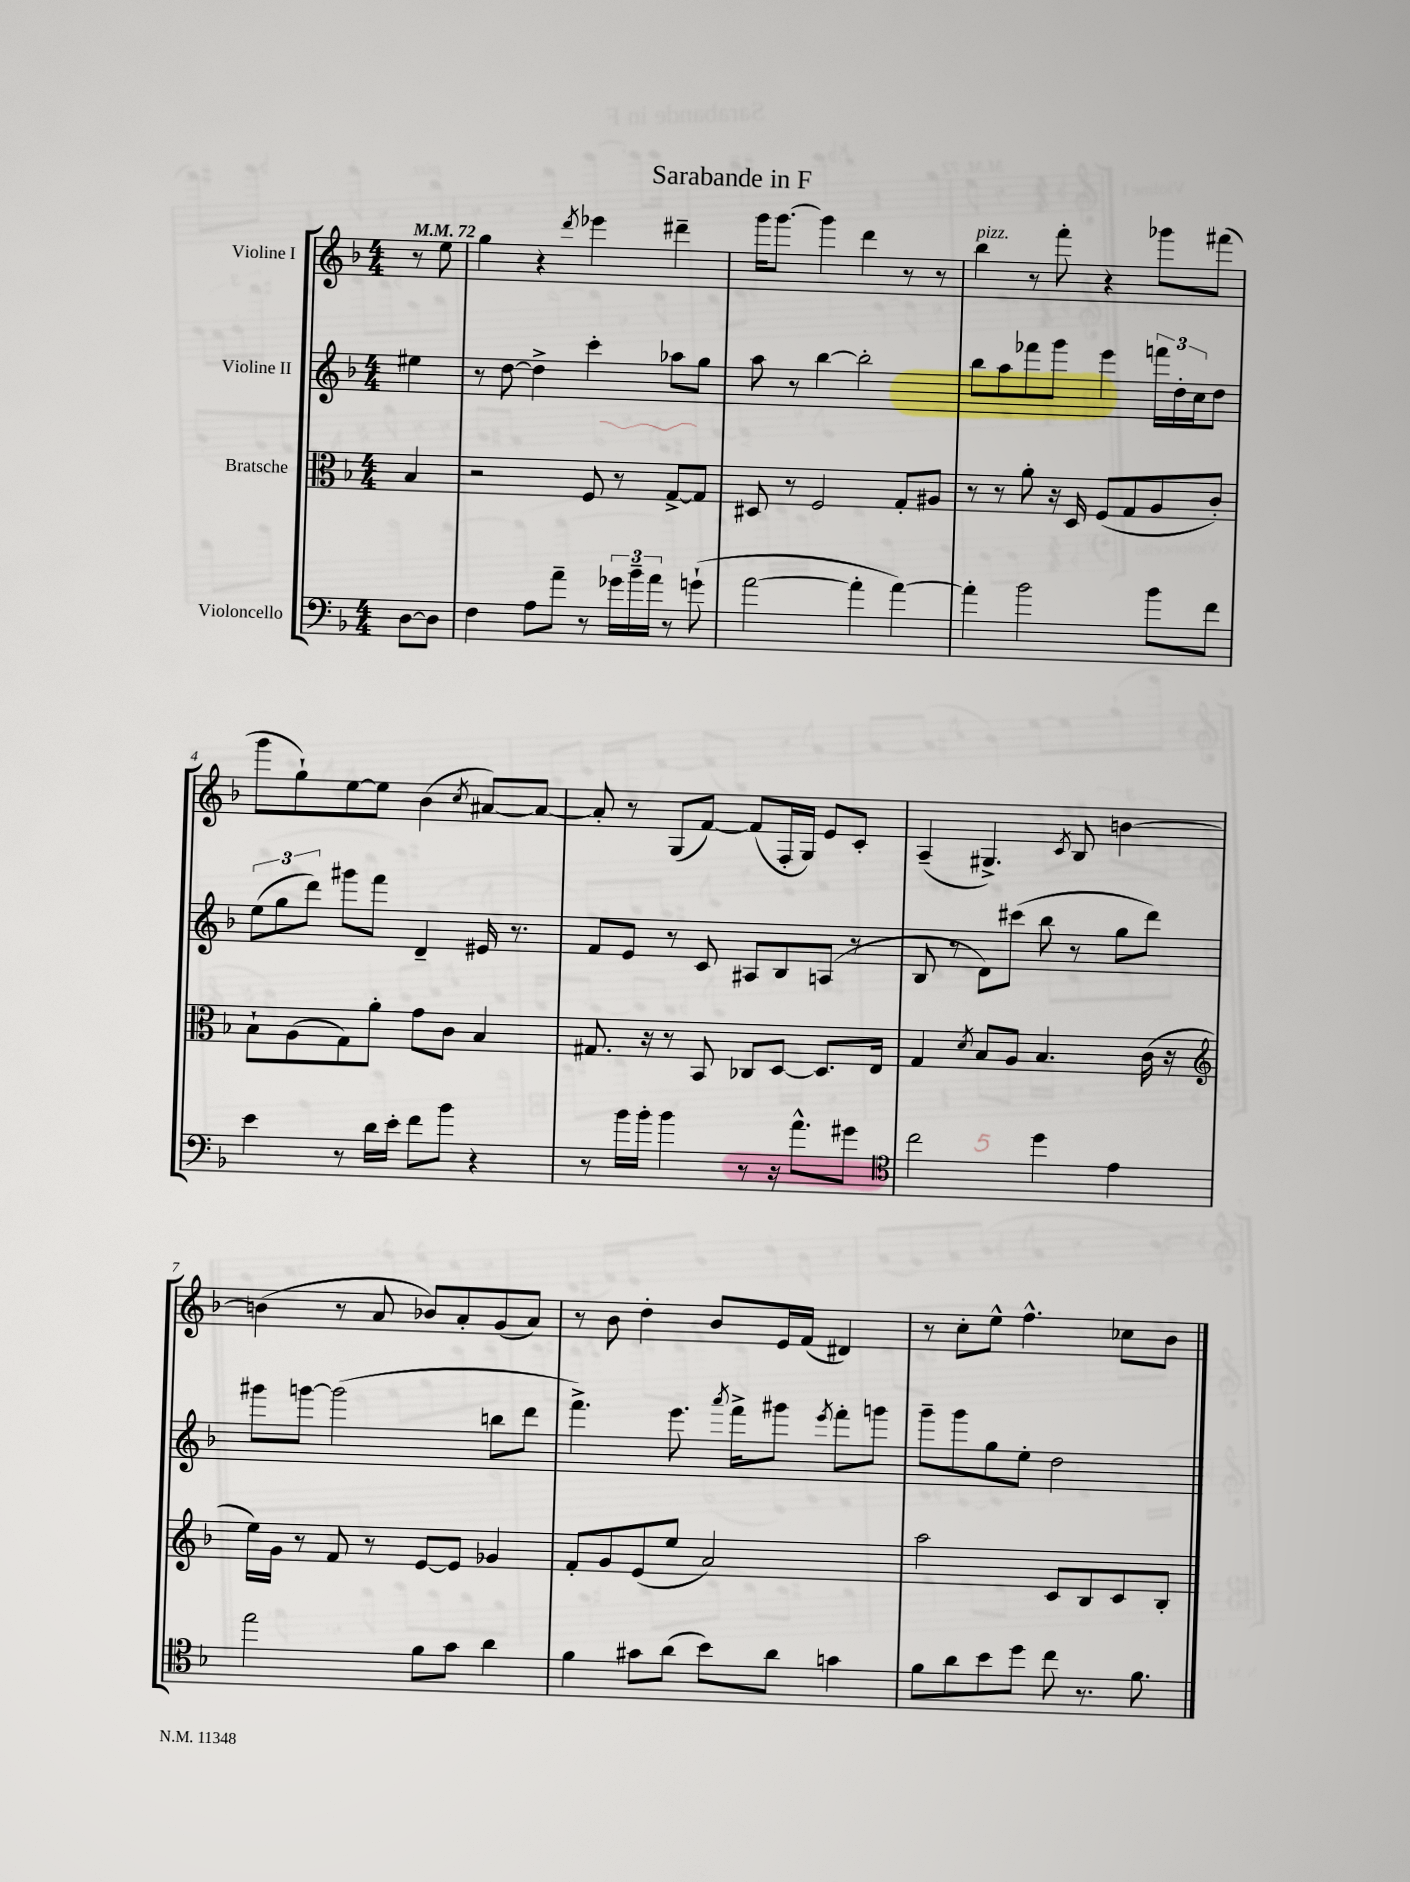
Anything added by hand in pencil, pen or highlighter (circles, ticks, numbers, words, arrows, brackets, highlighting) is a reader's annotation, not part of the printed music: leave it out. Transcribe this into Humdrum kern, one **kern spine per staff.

**kern	**kern	**kern	**kern
*staff4	*staff3	*staff2	*staff1
*clefF4	*clefC3	*clefG2	*clefG2
*k[b-]	*k[b-]	*k[b-]	*k[b-]
*M4/4	*M4/4	*M4/4	*M4/4
*MM72	*MM72	*MM72	*MM72
[8D	4B-	4ee#	8r
8D]	.	.	8ee
=	=	=	=
4F	2r	8r	4gg
.	.	[8dd	.
8A	.	4dd^]	4r
8a~	.	.	.
.	.	.	8qddd
8r	8F	4ccc'	4eee-
24g-	8r	.	.
24b-~	.	.	.
24a	.	.	.
8r	[8G^	8aa-	4ddd#~
(8g`	8G]	8gg	.
=	=	=	=
[2a	8D#	8aa	16ggg
.	.	.	[8.ggg
.	8r	8r	.
.	2F	[4bb-	4ggg]
4a']	.	2bb-']	4ddd
[4a)	8G'	.	8r
.	8A#	.	8r
=	=	=	=
4a']	8r	8bb-	4bb-
.	8r	8aa	.
2b-	8a'	8fff-	8r
.	16r	8ggg	8fff'
.	16D	.	.
.	(8F	4eee	4r
.	8G	.	.
8b-	8A	24fff	8ggg-
.	.	24dd'	.
.	.	24cc	.
8f	8c')	8dd	(8fff#
=	=	=	=
4e	8B-`	(12ee	8ggg
.	.	12gg	.
.	(8A	.	8gg`)
.	.	12ddd)	.
8r	8G)	8ggg#	[8ee
16d	8a'	8fff	8ee]
16e'	.	.	.
8f	8g	4d~	(4b-
8b-	8c	.	.
.	.	.	8qcc
4r	4B-	16e#	[8a#)
.	.	8.r	.
.	.	.	8a#_
=	=	=	=
8r	8.G#	8f	8a#']
16b-	.	8e	8r
16b-'	16r	.	.
4b-	8r	8r	(8G
.	8BB-	8c	[8f)
8r	8C-	8A#	(8f]
16r	[8D	8B-	16F'
8.a^^	.	.	16G)
.	8.D]	(8A	8e
8g#	.	8r	8c'
.	16E	.	.
=	=	=	=
*clefC4	*	*	*
2cc	4G	8B-	(4A~
.	.	8r	.
.	8qd	.	.
.	8B-	8d)	4.G#^)
.	8A	(8ccc#	.
4dd	4.B-	8bb-	.
.	.	.	8qc
.	.	8r	8B-
4e	.	8gg	[4b
.	(16c	8ddd)	.
.	16r	.	.
=	=	=	=
*	*clefG2	*	*
2ee	16ee)	8ggg#	(4b]
.	16g	.	.
.	8r	[8ggg	.
.	8f	(2ggg]	8r
.	8r	.	8a
8f	[8e	.	8b-)
8g	8e]	.	8a'
4a	4g-	8bb	(8g
.	.	8ddd	8a)
=	=	=	=
4f	8f'	4.fff^)	8r
.	8g	.	8b-
8g#	(8e	.	4dd'
(8a	8ee	8.eee	.
8b-)	2a)	.	8b-
.	.	8qaaa	.
.	.	16fff^	.
8a	.	8ggg#	16e
.	.	.	(16f
.	.	8qeee	.
4g	.	8fff'	4d#)
.	.	8ggg	.
=	=	=	=
8f	2aa	8ggg~	8r
8a	.	8ggg	8cc'
8b-	.	8gg	8ee^^
8dd	.	8ee'	4.ff^^
8cc	8c	2dd	.
8.r	8B-	.	.
.	8c	.	8cc-
8.f	.	.	.
.	8B-'	.	8b-
==	==	==	==
*-	*-	*-	*-
